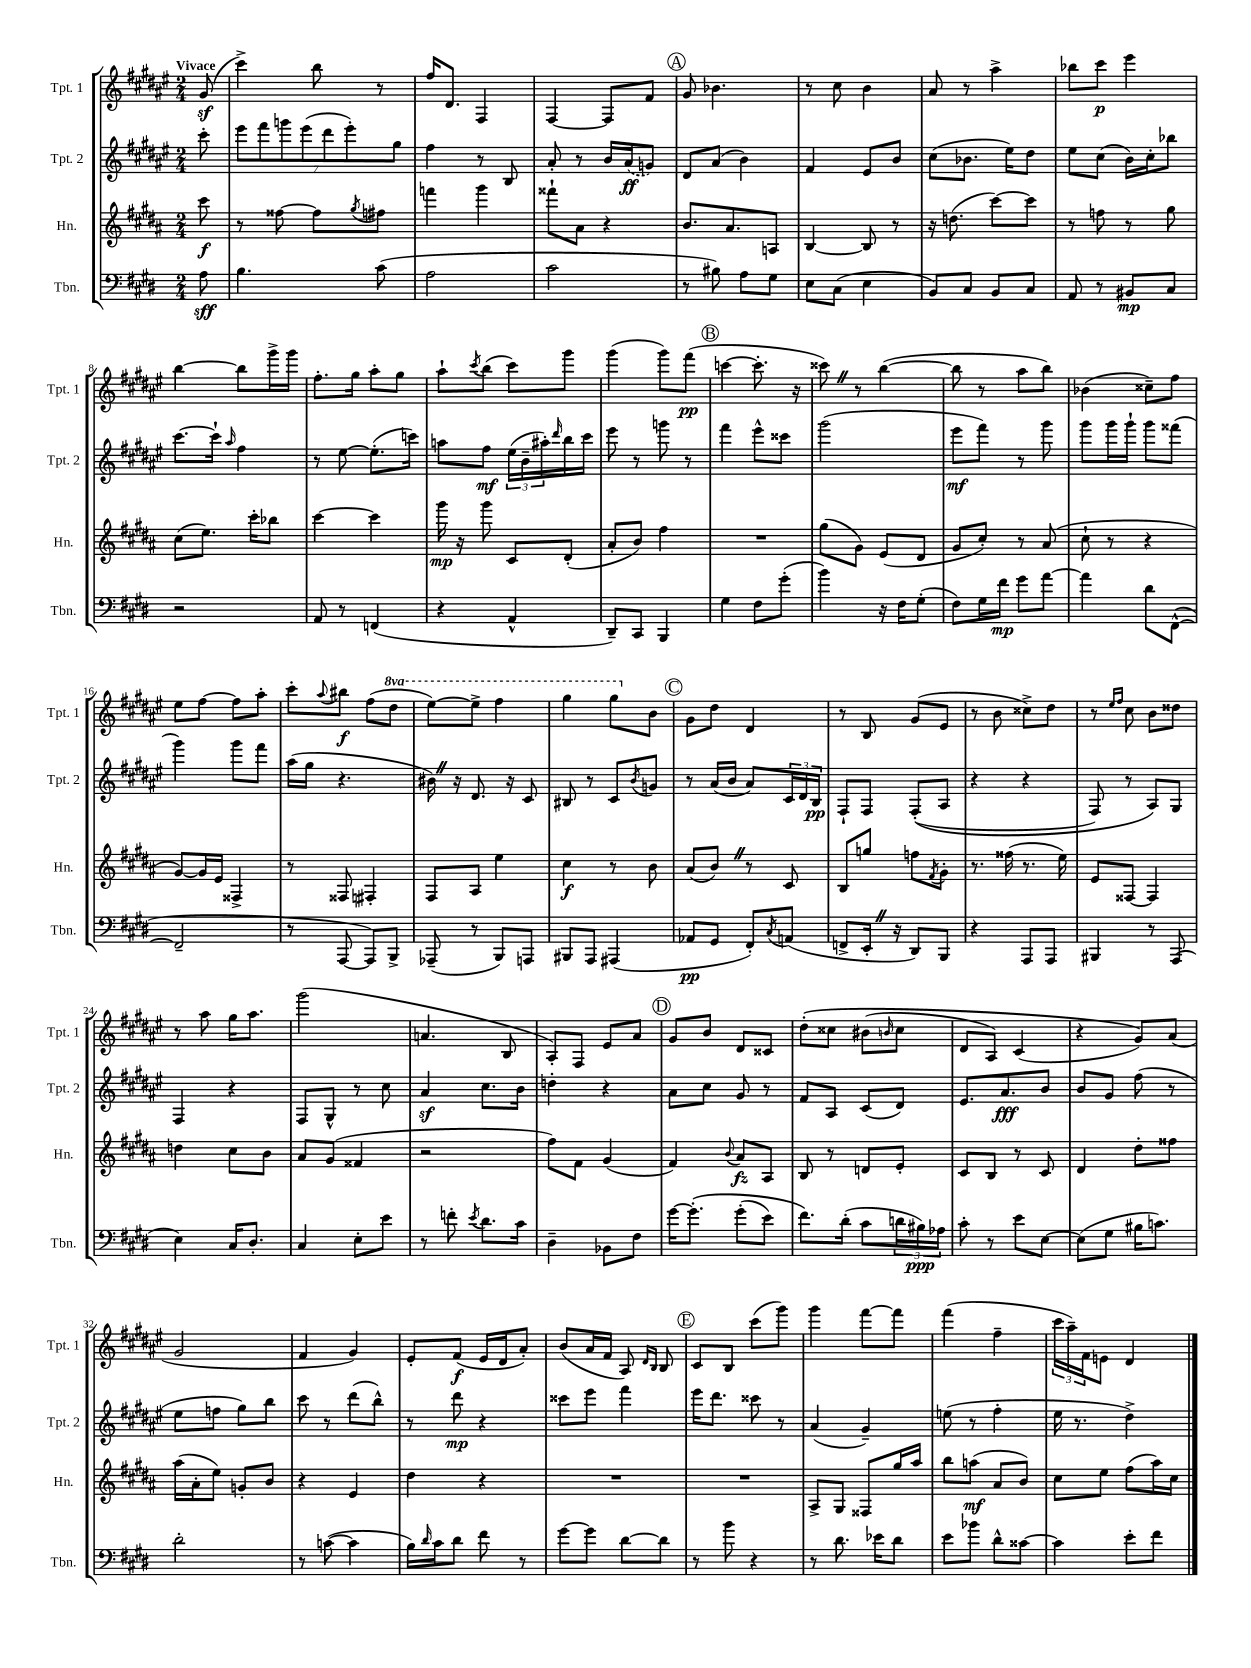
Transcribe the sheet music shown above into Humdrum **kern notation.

**kern	**dynam	**kern	**dynam	**kern	**dynam	**kern	**dynam
*part4	*part4	*part3	*part3	*part2	*part2	*part1	*part1
*staff4	*staff4	*staff3	*staff3	*staff2	*staff2	*staff1	*staff1
*I"Tbn.	*	*I"Hn.	*	*I"Tpt. 2	*	*I"Tpt. 1	*
*I'Tbn.	*	*I'Hn.	*	*I'Tpt. 2	*	*I'Tpt. 1	*
*clefF4	*	*clefG2	*	*clefG2	*	*clefG2	*
*k[f#c#g#d#]	*	*k[f#c#g#d#a#]	*	*k[f#c#g#d#a#e#]	*	*k[f#c#g#d#a#e#]	*
*M2/4	*	*M2/4	*	*M2/4	*	*M2/4	*
=	=	=	=	=	=	=	=
!	!	!	!	!	!	!LO:TX:a:B:t=Vivace	!
8A\	sff	8ccc#\	f	8ccc#'\	.	(8g#z/	.
=1	=1	=1	=1	=1	=1	=1	=1
4.B\	.	8r	.	14eee#\L	.	4ccc#^\)	.
.	.	.	.	14fff#\	.	.	.
.	.	[8ff##X\	.	.	.	.	.
.	.	.	.	14gggn\	.	.	.
.	.	.	.	(14eee#\	.	.	.
.	.	8ff##\L]	.	.	.	8bb\	.
.	.	.	.	14ddd#\	.	.	.
.	.	.	.	14eee#'\)	.	.	.
.	.	8qgg#/	.	.	.	.	.
(8c#\	.	8ff#X\J	.	.	.	8r	.
.	.	.	.	14gg#\J	.	.	.
=2	=2	=2	=2	=2	=2	=2	=2
2A\	.	4fffn\	.	4ff#\	.	16ff#/KL	.
.	.	.	.	.	.	8.d#/J	.
.	.	4ggg#\	.	8r	.	4F#/	.
.	.	.	.	8B/	.	.	.
=3	=3	=3	=3	=3	=3	=3	=3
2c#\	.	8fff##X`\L	.	8a#'/	.	[4F#/	.
.	.	8a#\J	.	8r	.	.	.
.	.	4r	.	16b/LL	.	8F#/L]	.
.	.	.	.	(16a#/J	ff	.	.
.	.	.	.	8gn/J)	.	8f#/J	.
!!LO:REH:place=s1:t=A
=4	=4	=4	=4	=4	=4	=4	=4
8r	.	8.b/L	.	8d#/L	.	8g#/	.
8B#X\)	.	.	.	(8a#/J	.	4.b-X\	.
.	.	8.a#/	.	.	.	.	.
8A\L	.	.	.	4b\)	.	.	.
8G#\J	.	8An/J	.	.	.	.	.
=5	=5	=5	=5	=5	=5	=5	=5
8E\L	.	[4B/	.	4f#/	.	8r	.
(8C#\J	.	.	.	.	.	8cc#\	.
4E\	.	8B/]	.	8e#/L	.	4b\	.
.	.	8r	.	8b/J	.	.	.
=6	=6	=6	=6	=6	=6	=6	=6
8BB/L)	.	16r	.	(8cc#\L	.	8a#/	.
.	.	(8.ddn\	.	.	.	.	.
8C#/J	.	.	.	8.b-X\J	.	8r	.
8BB/L	.	[8ccc#\L)	.	.	.	4aa#^\	.
.	.	.	.	16ee#\KL)	.	.	.
8C#/J	.	8ccc#\J]	.	8dd#\J	.	.	.
=7	=7	=7	=7	=7	=7	=7	=7
8AA/	.	8r	.	8ee#\L	.	8bb-X\L	.
8r	.	8ffn\	.	(8cc#\J	.	8ccc#\J	p
8BB#X/L	mp	8r	.	16b\LL)	.	4eee#\	.
.	.	.	.	16cc#'\J	.	.	.
8C#/J	.	8gg#\	.	8bb-X\J	.	.	.
!!LO:LB:g=z
=8	=8	=8	=8	=8	=8	=8	=8
2r	.	(8cc#\L	.	[8.ccc#\L	.	[4bb\	.
.	.	8.ee\J)	.	.	.	.	.
.	.	.	.	16ccc#`\Jk]	.	.	.
.	.	.	.	16qqaa#/	.	.	.
.	.	.	.	4ff#\	.	8bb\L]	.
.	.	16ccc#'\KL	.	.	.	.	.
.	.	8bb-X\J	.	.	.	16ggg#^\L	.
.	.	.	.	.	.	16ggg#\JJ	.
=9	=9	=9	=9	=9	=9	=9	=9
8AA/	.	[4ccc#\	.	8r	.	8.ff#'\L	.
8r	.	.	.	[8ee#\	.	.	.
.	.	.	.	.	.	16gg#\Jk	.
(4FFn/	.	4ccc#\]	.	(8.ee#'\L]	.	8aa#'\L	.
.	.	.	.	.	.	8gg#\J	.
.	.	.	.	16cccn\Jk)	.	.	.
=10	=10	=10	=10	=10	=10	=10	=10
4r	.	16ggg#\	mp	8aan\L	.	8aa#`\L	.
.	.	16r	.	.	.	.	.
.	.	.	.	.	.	8qccc#/	.
.	.	8ggg#\	.	8ff#\J	mf	(8bb\J	.
4AA^^/	.	8c#/L	.	(24ee#\LL	.	8ccc#\L)	.
.	.	.	.	24b~\	.	.	.
.	.	.	.	24aa#X'\)	.	.	.
.	.	.	.	16qqddd#/	.	.	.
.	.	(8d#'/J	.	16bb\	.	8ggg#\J	.
.	.	.	.	16ccc#\JJ	.	.	.
=11	=11	=11	=11	=11	=11	=11	=11
8DD#~/L)	.	8a#'/L	.	8eee#\	.	(4ggg#\	.
8CC#/J	.	8b/J)	.	8r	.	.	.
4BBB/	.	4ff#\	.	8gggn\	.	8ggg#\L)	.
.	.	.	.	8r	.	(8fff#\J	pp
!!LO:REH:place=s1:t=B
=12	=12	=12	=12	=12	=12	=12	=12
4G#\	.	2r	.	4fff#\	.	[4cccn\	.
8F#\L	.	.	.	8eee#^^\L	.	8.ccc'\]	.
(8g#'\J	.	.	.	8ccc##X\J	.	.	.
.	.	.	.	.	.	16r	.
=13	=13	=13	=13	=13	=13	=13	=13
4b\)	.	(8gg#\L	.	(2ggg#\	.	8ccc##XZ\)	.
.	.	8g#\J)	.	.	.	8r	.
16r	.	(8e/L	.	.	.	([4bb\	.
16F#\KL	.	.	.	.	.	.	.
(8G#'\J	.	8d#/J	.	.	.	.	.
=14	=14	=14	=14	=14	=14	=14	=14
8F#\L)	.	8g#/L	.	8eee#\L	mf	8bb\]	.
16G#\L	.	8cc#'/J)	.	8fff#\J)	.	8r	.
16f#\JJ	mp	.	.	.	.	.	.
8g#\L	.	8r	.	8r	.	8aa#\L	.
[8a\J	.	(8a#/	.	8ggg#\	.	8bb\J)	.
=15	=15	=15	=15	=15	=15	=15	=15
4a\]	.	8cc#`\	.	8ggg#\L	.	(4b-X\	.
.	.	8r	.	16ggg#\L	.	.	.
.	.	.	.	16ggg#`\JJ	.	.	.
8d#\L	.	4r	.	8ggg#\L	.	8cc##X~\L)	.
([8FF#^^\J	.	.	.	(8fff##X\J	.	8ff#\J	.
!!LO:LB:g=z
=16	=16	=16	=16	=16	=16	=16	=16
2FF#~/]	.	[8g#/L)	.	4ggg#\)	.	8ee#\L	.
.	.	16g#/L]	.	.	.	[8ff#\J	.
.	.	16e/JJ	.	.	.	.	.
.	.	4F##X^/	.	8ggg#\L	.	8ff#\L]	.
.	.	.	.	8fff#\J	.	8aa#'\J	.
=17	=17	=17	=17	=17	=17	=17	=17
8r	.	8r	.	(16aa#\LL	.	8ccc#'\L	.
.	.	.	.	16gg#\JJ	.	.	.
.	.	.	.	.	.	8qqaa#/	.
[8AAA/	.	8F##X/	.	4.r	.	8bb#X\J	f
8AAA/L])	.	4F#X'/	.	.	.	(8ff#\L	.
*	*	*	*	*	*	*8va	*
8BBB^/J	.	.	.	.	.	8ddd#\J	.
=18	=18	=18	=18	=18	=18	=18	=18
(8AAA-X~/	.	8F#/L	.	16b#XZ\)	.	[8eee#\L)	.
.	.	.	.	16r	.	.	.
8r	.	8A#/J	.	8.d#/	.	8eee#^\J]	.
8BBB/L)	.	4ee\	.	.	.	4fff#\	.
.	.	.	.	16r	.	.	.
8AAAn/J	.	.	.	8c#/	.	.	.
=19	=19	=19	=19	=19	=19	=19	=19
8BBB#X/L	.	4cc#\	f	8B#X/	.	4ggg#\	.
8AAA/J	.	.	.	8r	.	.	.
(4AAA#X/	.	8r	.	8c#/L	.	8ggg#\L	.
.	.	.	.	8qb/	.	.	.
*	*	*	*	*	*	*X8va	*
.	.	8b\	.	8gn/J	.	8b\J	.
!!LO:REH:place=s1:t=C
=20	=20	=20	=20	=20	=20	=20	=20
8AA-X/L	pp	(8a#/L	.	8r	.	8g#\L	.
8GG#/J	.	8bZ/J)	.	(16a#/LL	.	8dd#\J	.
.	.	.	.	16b/JJ	.	.	.
8FF#'/L)	.	8r	.	8a#/L)	.	4d#/	.
8qC#/	.	.	.	.	.	.	.
(8AAn/J	.	8c#/	.	24c#/L	.	.	.
.	.	.	.	24d#/	.	.	.
.	.	.	.	24B/JJ	pp	.	.
=21	=21	=21	=21	=21	=21	=21	=21
8FFn^/L	.	8B/L	.	8F#`/L	.	8r	.
16EE'Z/Jk	.	8ggn/J	.	8F#/J	.	8B/	.
16r	.	.	.	.	.	.	.
8DD#/L)	.	8ffn\L	.	((8F#'/L	.	(8g#/L	.
.	.	8qf#/	.	.	.	.	.
8BBB/J	.	8g#'\J	.	8A#/J	.	8e#/J	.
=22	=22	=22	=22	=22	=22	=22	=22
4r	.	8.r	.	4r	.	8r	.
.	.	.	.	.	.	8b\	.
.	.	(16ff##X\	.	.	.	.	.
8AAA/L	.	8.r	.	4r	.	8cc##X^\L)	.
8AAA/J	.	.	.	.	.	8dd#\J	.
.	.	16ee\)	.	.	.	.	.
=23	=23	=23	=23	=23	=23	=23	=23
4BBB#X/	.	8e/L	.	8F#/)	.	8r	.
.	.	.	.	.	.	16qqee#/LL	.
.	.	.	.	.	.	16qqff#/JJ	.
.	.	[8F##X/J	.	8r	.	8cc#\	.
8r	.	4F##/]	.	8A#/L)	.	8b\L	.
(8AAA/	.	.	.	8G#/J	.	8dd##X\J	.
!!LO:LB:g=z
=24	=24	=24	=24	=24	=24	=24	=24
4E\)	.	4ddn\	.	4F#/	.	8r	.
.	.	.	.	.	.	8aa#\	.
16C#/KL	.	8cc#\L	.	4r	.	16gg#\KL	.
8.D#'/J	.	.	.	.	.	8.aa#\J	.
.	.	8b\J	.	.	.	.	.
=25	=25	=25	=25	=25	=25	=25	=25
4C#/	.	8a#/L	.	8F#/L	.	(2ggg#\	.
.	.	(8g#/J	.	8G#^^/J	.	.	.
8E'\L	.	4f##X/	.	8r	.	.	.
8e\J	.	.	.	8cc#\	.	.	.
=26	=26	=26	=26	=26	=26	=26	=26
8r	.	2r	.	4a#z/	.	4.an/	.
8fn'\	.	.	.	.	.	.	.
8qe/	.	.	.	.	.	.	.
8.d#\L	.	.	.	8.cc#\L	.	.	.
.	.	.	.	.	.	8B/	.
16c#\Jk	.	.	.	16b\Jk	.	.	.
=27	=27	=27	=27	=27	=27	=27	=27
4D#~\	.	8ff#\L)	.	4ddn'\	.	8A#'/L)	.
.	.	8f#\J	.	.	.	8F#/J	.
8BB-X\L	.	(4g#/	.	4r	.	8e#/L	.
8F#\J	.	.	.	.	.	8a#/J	.
!!LO:REH:place=s1:t=D
=28	=28	=28	=28	=28	=28	=28	=28
[16g#\KL	.	4f#/)	.	8a#\L	.	8g#/L	.
(8.g#'\J]	.	.	.	.	.	.	.
.	.	.	.	8cc#\J	.	8b/J	.
.	.	8qqb/	.	.	.	.	.
(8g#'\L	.	8a#/L	fz	8g#/	.	8d#/L	.
8e\J)	.	8A#/J	.	8r	.	8c##X/J	.
=29	=29	=29	=29	=29	=29	=29	=29
8.f#\L)	.	8B/	.	8f#/L	.	(8dd#'\L	.
.	.	8r	.	8A#/J	.	8cc##X\J	.
(16d#'\Jk	.	.	.	.	.	.	.
8c#\L	.	8dn/L	.	(8c#/L	.	(8b#X\L	.
.	.	.	.	.	.	16qqbn/	.
24dn\L	.	8e'/J	.	8d#/J)	.	8cc##\J	.
24B#X\)	ppp	.	.	.	.	.	.
24A-X\JJ	.	.	.	.	.	.	.
=30	=30	=30	=30	=30	=30	=30	=30
8c#'\	.	8c#/L	.	8.e#/L	.	8d#/L	.
8r	.	8B/J	.	.	.	8A#/J)	.
.	.	.	.	8.a#/	fff	.	.
8e\L	.	8r	.	.	.	(4c#/	.
[8E\J	.	8c#/	.	8b/J	.	.	.
=31	=31	=31	=31	=31	=31	=31	=31
(8E\L]	.	4d#/	.	8b/L	.	4r	.
8G#\J	.	.	.	8g#/J	.	.	.
16B#X\KL	.	8dd#'\L	.	(8ff#\	.	8g#/L))	.
8.cn\J)	.	.	.	.	.	.	.
.	.	8ff##X\J	.	8r	.	(8a#/J	.
!!LO:LB:g=z
=32	=32	=32	=32	=32	=32	=32	=32
2d#'\	.	(16aa#\LL	.	8ee#\L	.	2g#/	.
.	.	16a#'\J	.	.	.	.	.
.	.	8ee\J)	.	8ffn\J	.	.	.
.	.	8gn'/L	.	8gg#\L)	.	.	.
.	.	8b/J	.	8bb\J	.	.	.
=33	=33	=33	=33	=33	=33	=33	=33
8r	.	4r	.	8ccc#\	.	4f#/	.
([8cn\	.	.	.	8r	.	.	.
4c\]	.	4e/	.	(8ddd#\L	.	4g#/)	.
.	.	.	.	8bb^^\J)	.	.	.
=34	=34	=34	=34	=34	=34	=34	=34
16B\LL)	.	4dd#\	.	8r	.	8e#'/L	.
16qqd#/	.	.	.	.	.	.	.
16c#\J	.	.	.	.	.	.	.
8d#\J	.	.	.	8ddd#\	mp	(8f#/J	f
8f#\	.	4r	.	4r	.	16e#/LL	.
.	.	.	.	.	.	16d#/J	.
8r	.	.	.	.	.	8a#'/J)	.
=35	=35	=35	=35	=35	=35	=35	=35
[8g#\L	.	2r	.	8ccc##X\L	.	(8b/L	.
8g#\J]	.	.	.	8eee#\J	.	16a#/L	.
.	.	.	.	.	.	16f#/JJ	.
[8d#\L	.	.	.	4fff#\	.	8A#/)	.
.	.	.	.	.	.	16qqd#/LL	.
.	.	.	.	.	.	16qqB/JJ	.
8d#\J]	.	.	.	.	.	8B/	.
!!LO:REH:place=s1:t=E
=36	=36	=36	=36	=36	=36	=36	=36
8r	.	2r	.	16eee#\KL	.	8c#/L	.
.	.	.	.	8.ddd#\J	.	.	.
8b\	.	.	.	.	.	8B/J	.
4r	.	.	.	8ccc##X\	.	(8ccc#\L	.
.	.	.	.	8r	.	8ggg#\J)	.
=37	=37	=37	=37	=37	=37	=37	=37
8r	.	8A#^/L	.	(4a#/	.	4ggg#\	.
8.d#\	.	8G#/J	.	.	.	.	.
.	.	8F##X/L	.	4g#~/)	.	[8fff#\L	.
16e-X\KL	.	.	.	.	.	.	.
8d#\J	.	16gg#/L	.	.	.	8fff#\J]	.
.	.	16aa#/JJ	.	.	.	.	.
=38	=38	=38	=38	=38	=38	=38	=38
8e\L	.	8bb\L	.	(8een\	.	(4fff#\	.
8b-X\J	.	(8aan\J	mf	8r	.	.	.
8d#^^\L	.	8a#/L	.	4ff#'\	.	4ff#~\	.
[8c##X\J	.	8b/J)	.	.	.	.	.
=39	=39	=39	=39	=39	=39	=39	=39
4c##\]	.	8cc#\L	.	16ee#\	.	24ccc#\LL	.
.	.	.	.	.	.	24aa#~\)	.
.	.	.	.	8.r	.	.	.
.	.	.	.	.	.	24f#\J	.
.	.	8ee\J	.	.	.	8en\J	.
8e'\L	.	(8ff#\L	.	4dd#^\)	.	4d#/	.
8f#\J	.	16aa#\L)	.	.	.	.	.
.	.	16cc#\JJ	.	.	.	.	.
==	==	==	==	==	==	==	==
*-	*-	*-	*-	*-	*-	*-	*-
